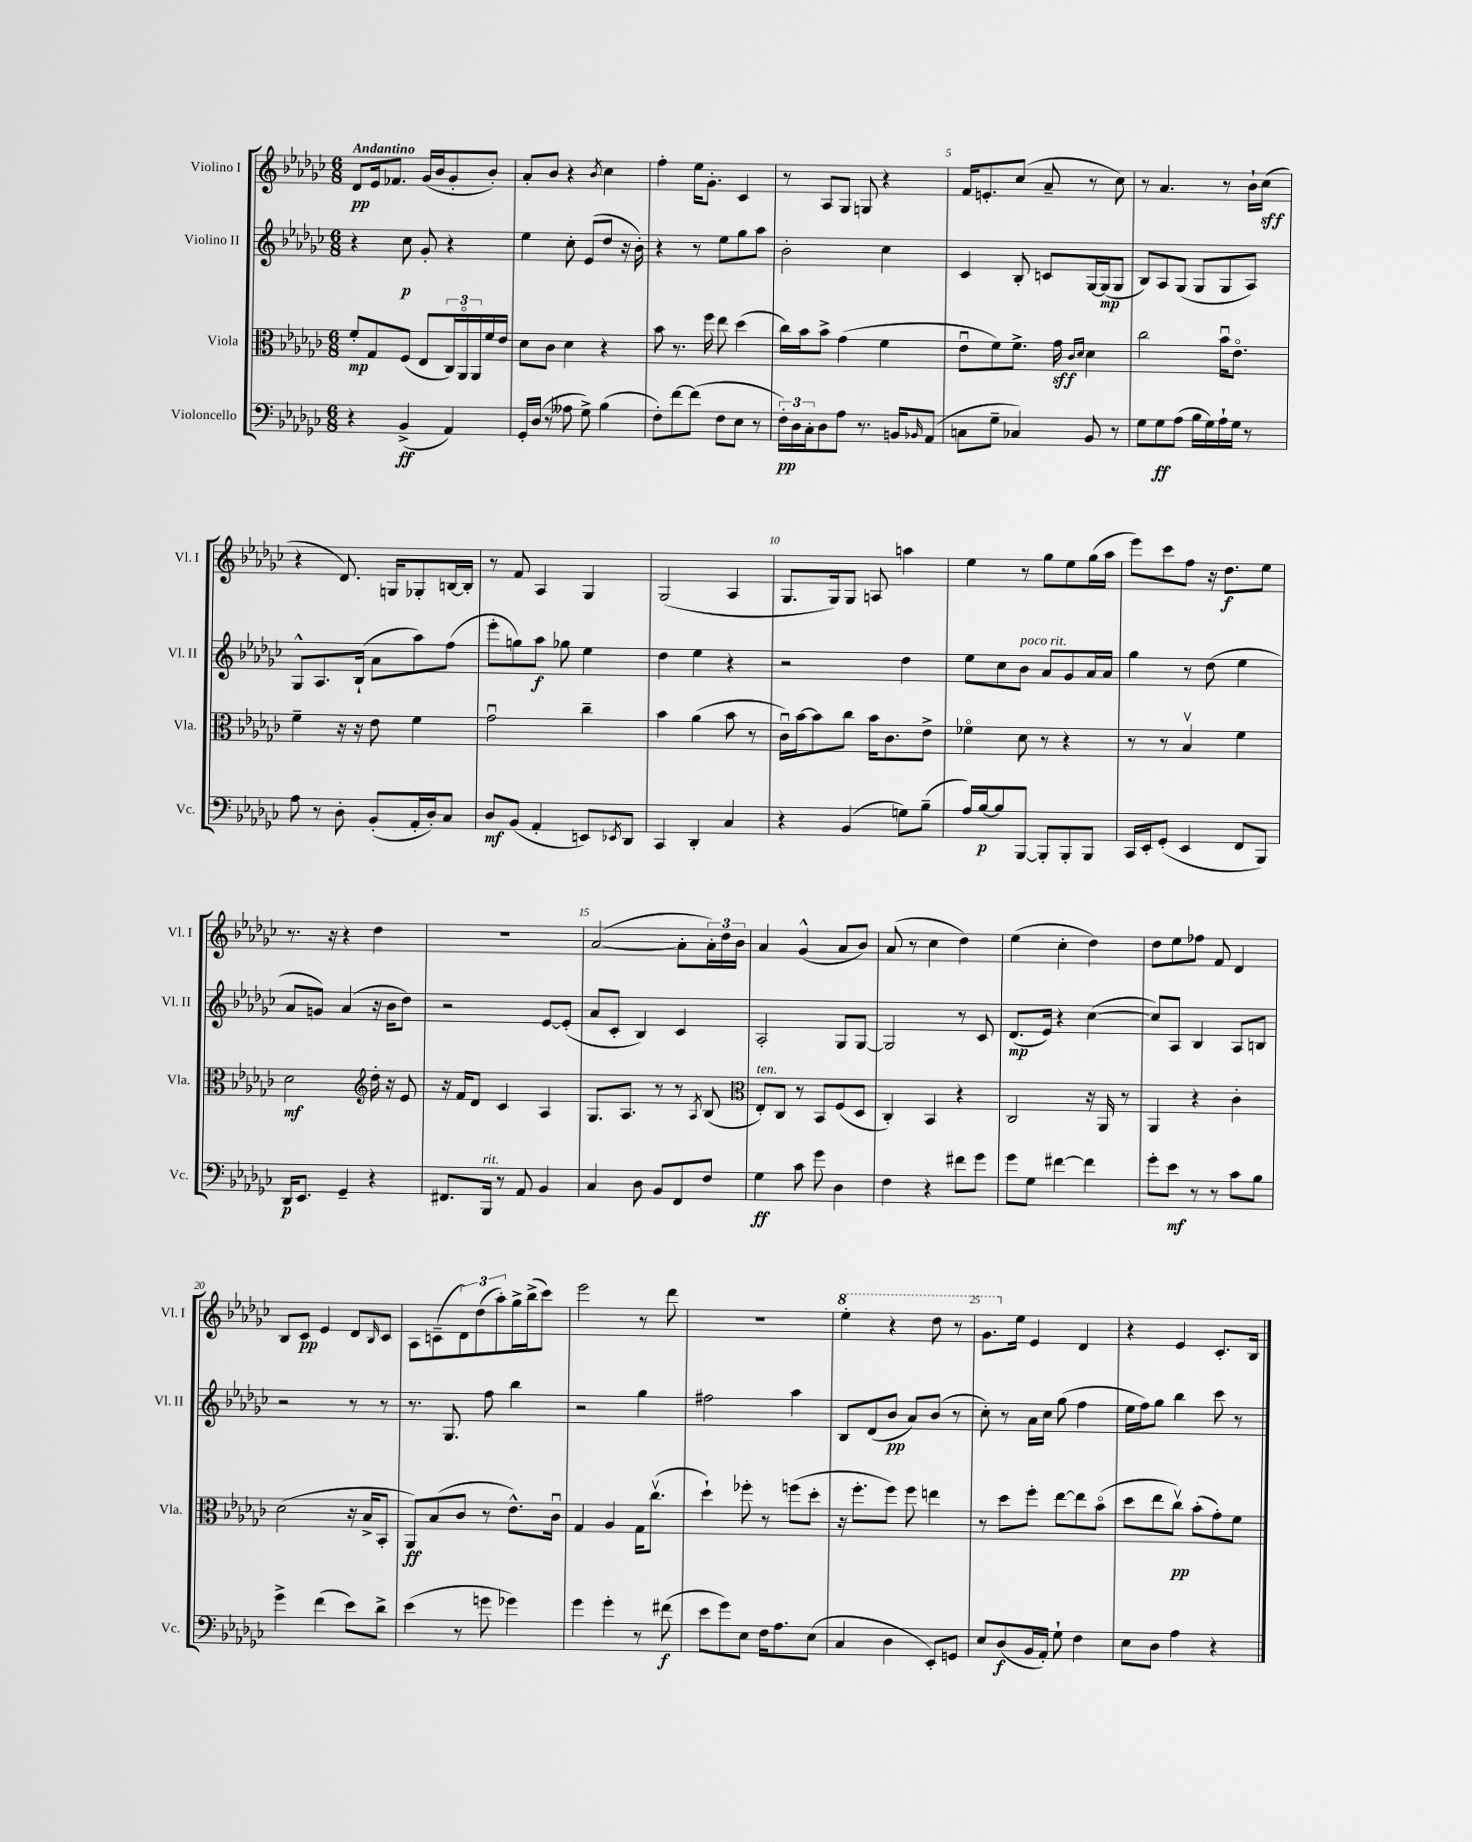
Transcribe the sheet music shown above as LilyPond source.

<<
\new StaffGroup <<
\new Staff = "s0" \with { instrumentName = "Violino I" shortInstrumentName = "Vl. I" } {
    \clef treble \key ges \major \numericTimeSignature \time 6/8 \tempo "Andantino"
    des'8\pp ees'16 fes'8. ges'16( bes'16 ges'8-. bes'8-.) |
    aes'8-. bes'8 r4 \acciaccatura { bes'8 } ces''4 |
    f''4-. ees''16 ges'8.-. ces'4 |
    r8 aes8 ges8 g8 r4 |
    f'16 e'8.-. ces''8( aes'8-- r8 ces''8) |
    r8 aes'4. r8 bes'16-! ces''16\sff( |
    r4 des'8.) g16 ges8-. b16~ b16-. |
    r8 f'8 aes4 ges4 |
    ges2( aes4 |
    ges8. ges16) ges8 a8 a''4 |
    ees''4 r8 ges''8 ees''8 ges''16( aes''16 |
    ees'''8) ces'''8 f''8 r16 des''8.\f ees''8 |
    r8. r16 r4 des''4 |
    R2. |
    aes'2~( aes'8-. \tuplet 3/2 { aes'16-.) des''16 bes'16 } |
    aes'4 ges'4-^( aes'8 bes'8) |
    aes'8( r8 ces''4 des''4) |
    ees''4( ces''4-. des''4) |
    des''8 ees''8 fes''8 f'8 des'4 |
    bes8 ces'8\pp ees'4 des'8 \grace { bes16 } ces'8 |
    aes8 c'8--( \tuplet 3/2 { des'8) des''8( aes''8-.) } ges''16-> bes''16->( ces'''8) |
    ees'''2 r8 des'''8 |
    R2. |
    \ottava #1 ees'''4-. r4 des'''8 r8 |
    ges''8. \ottava #0 ees''16 ees'4 des'4 |
    r4 ees'4 ces'8.-. bes16 \bar "|." |
}
\new Staff = "s1" \with { instrumentName = "Violino II" shortInstrumentName = "Vl. II" } {
    \clef treble \key ges \major \numericTimeSignature \time 6/8
    r4 ces''8\p ges'8-. r4 |
    ees''4 ces''8-. ees'8( des''8 r16 bes'16-.) |
    r4 r8 ees''8 ges''8 aes''8 |
    bes'2-. ces''4 |
    ces'4 bes8-. c'8 ges16~ ges16\mp( ges8 |
    bes8) aes8 ges8( ges8 ges8 aes8) |
    ges8-^ aes8. bes16-!( aes'8 aes''8) f''8( |
    ees'''8-. g''8) aes''8\f ges''8 ees''4 |
    des''4 ees''4 r4 |
    r2 des''4 |
    ees''8 ces''8 bes'8^\markup { \italic "poco rit." } aes'8 ges'8 aes'16 aes'16 |
    ges''4 r8 des''8( ees''4 |
    aes'8 g'8) aes'4( r16 bes'16 des''8) |
    r2 ees'8~ ees'8-.( |
    aes'8 ces'8-. bes4) ces'4 |
    aes2-. ges8 ges8~ |
    ges2 r8 ces'8 |
    des'8.\mp( ees'16) r4 ces''4~( |
    ces''8) aes8 bes4 aes8 b8 |
    r2 r8 r8 |
    r8. ges8. f''8 bes''4 |
    r2 ges''4 |
    fis''2 aes''4 |
    bes8 des'8( bes'8\pp aes'8) bes'8( r8 |
    ces''8-.) r8 aes'16 ces''16 ges''8( f''4 |
    ees''16 f''16) ges''8 bes''4 ces'''8 r8 \bar "|." |
}
\new Staff = "s2" \with { instrumentName = "Viola" shortInstrumentName = "Vla." } {
    \clef alto \key ges \major \numericTimeSignature \time 6/8
    f'8-.\mp ges8 f8( ees8 \tuplet 3/2 { ces16) aes,16\flageolet aes,16 } f'16 ees'16 |
    des'8 ces'8 des'4 r4 |
    bes'8 r8. f''16 ees''8 des''4( |
    ces''16) bes'16 bes'8-> ges'4( f'4 |
    ees'8\downbow f'8) f'8.-> ges'16\sff \grace { ces'16 des'16 } des'4 |
    ces''2 bes'16\downbow ees'8.\flageolet |
    f'4-- r16 r16 ees'8 f'4 |
    ges'2\downbow ces''4-- |
    bes'4 aes'4( bes'8 r8 |
    ces'16\downbow) bes'16~ bes'8 ces''8 bes'16 ces'8. ees'8-> |
    fes'4\flageolet des'8 r8 r4 |
    r8 r8 bes4\upbow f'4 |
    des'2\mf \clef treble des''16-. r16 ees'8 |
    r16 f'16 des'8 ces'4 aes4 |
    ges8. aes8. r8 r8 \acciaccatura { aes8 } bes8( |
    \clef alto ees8-.^\markup { \italic "ten." }) ces8 r8 bes,8 f8( des8 |
    ces4-.) bes,4 r4 |
    ces2 r16 aes,16 r8 |
    aes,4 r4 ces'4-. |
    des'2( r16 bes16-> bes,8-. |
    aes,8\ff) bes8( ces'8 r8 ees'8.-^) ces'16\downbow |
    ges4 aes4 ges16 ces''8.\upbow( |
    des''4-!) fes''8-. r8 f''8( des''8-. |
    r16 f''8.-. f''8) f''8 e''4 |
    r8 des''8 f''8-. ees''8~ ees''8 bes'8\flageolet( |
    des''8 ees''8 ces''8\upbow\pp) bes'8-.( ges'8-.) f'8 \bar "|." |
}
\new Staff = "s3" \with { instrumentName = "Violoncello" shortInstrumentName = "Vc." } {
    \clef bass \key ges \major \numericTimeSignature \time 6/8
    r4 bes,4->\ff( aes,4) |
    ges,16-. des16( r8 aeses8 ges8->) bes4( |
    f8-.) f'8~ f'8( f8 ees8 r8 |
    \tuplet 3/2 { f16-.\pp) des16 ces16-. } des8 aes8 r8. b,16 \grace { bes,16 } aes,8( |
    c8 ges8-- ces4) bes,8 r8 |
    ges8 ges8\ff aes8( bes16 ges16) aes16-! ges16 r8 |
    aes8 r8 des8-. bes,8-.( aes,16-. des16-.) ces8 |
    des8\mf bes,8( aes,4-. e,8) \acciaccatura { ees,8 } des,8 |
    ces,4 des,4-. ces4 |
    r4 bes,4( g8) bes8--( |
    aes16) bes16~\p bes8 bes,,8~ bes,,8-. bes,,8-. bes,,8 |
    ces,16 ees,16-. ges,8-.( ees,4 f,8 bes,,8) |
    des,16\p ees,8. ges,4-- r4 |
    fis,8. bes,,16^\markup { \italic "rit." } r8 aes,8 bes,4 |
    ces4 des8 bes,8 f,8 f8 |
    ges4\ff ces'8 ges'8 des4 |
    f4 r4 fis'8 ges'8 |
    ges'8 ges8 fis'4~ fis'4 |
    ges'8-. ees'8\mf r8 r8 ces'8 bes8 |
    ges'4-> f'4( ees'8) des'8-> |
    ees'4( r8 g'8 ges'4) |
    ges'4 ges'4-. r8 fis'8\f( |
    ees'8 ges'8) ees8 f16 aes8. ees8( |
    ces4 des4 ees,8-.) g,8 |
    ees8 des8\f( bes,16 aes,16-.) ges8-! f4 |
    ees8 des8 aes4 r4 \bar "|." |
}
>>
>>
\layout { \context { \Score \override BarNumber.break-visibility = ##(#f #t #t) barNumberVisibility = #(every-nth-bar-number-visible 5) } }
